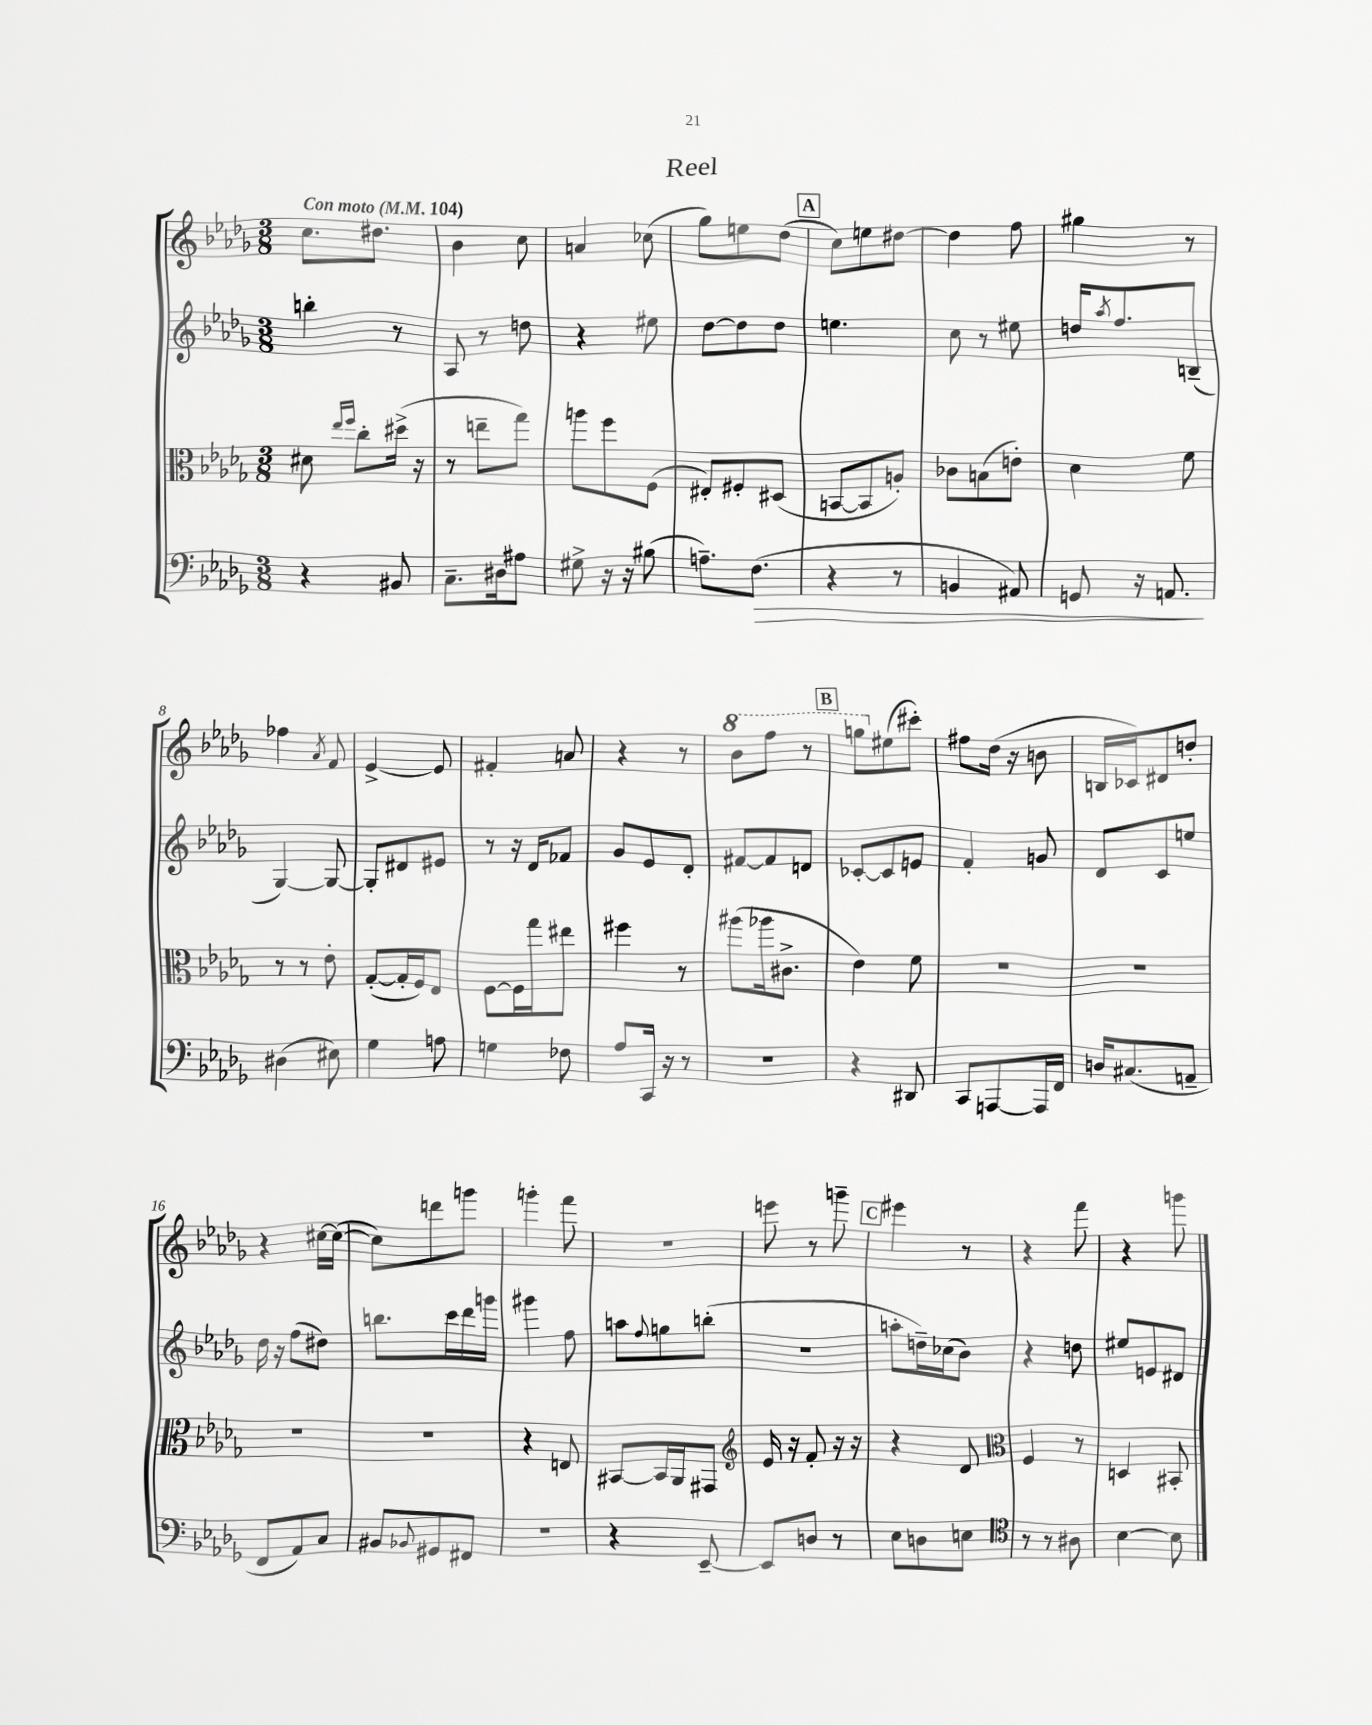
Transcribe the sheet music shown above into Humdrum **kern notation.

**kern	**kern	**kern	**kern
*staff4	*staff3	*staff2	*staff1
*clefF4	*clefC3	*clefG2	*clefG2
*k[b-e-a-d-g-]	*k[b-e-a-d-g-]	*k[b-e-a-d-g-]	*k[b-e-a-d-g-]
*M3/8	*M3/8	*M3/8	*M3/8
*MM104	*MM104	*MM104	*MM104
4r	8d#\	4bb'\	8.cc\L
.	16qqee-/LL	.	.
.	16qqff/JJ	.	.
.	8cc'\L	.	.
.	.	.	8.dd#\J
8BB#/	(16dd#^\Jk	8r	.
.	16r	.	.
=	=	=	=
8.C~\L	8r	8A-/	4b-\
.	8ee~\L	8r	.
16D#\k	.	.	.
8A#\J	8gg-\J)	8dd\	8cc\
=	=	=	=
8G#^\	8aa\L	4r	4a/
16r	8ff\	.	.
16r	.	.	.
(8B#\	(8F\J	8ee#\	(8cc-\
=	=	=	=
8.A~\L)	8E#'/L)	[8dd-\L	8gg-\L)
.	8F#'/	8dd-\]	8ee\
(8.F\J	.	.	.
.	(8D#/J	8dd-\J	(8dd-\J
=	=	=	=
4r	[8BB/L	4.ee\	8cc\L)
.	8BB/]	.	8ee\
8r	8A'/J)	.	[8dd#\J
=	=	=	=
4BB/	8c-\L	8cc\	4dd#\]
.	(8B\	8r	.
8AA#/)	8e'\J)	8ee#\	8ff\
=	=	=	=
8GG/	4d-\	16dd/LK	4gg#\
.	.	8qaa-/	.
.	.	8.ff/	.
16r	.	.	.
8.AA/	.	.	.
.	8f\	(8B~/J	8r
=	=	=	=
(4D#\	8r	[4G-/)	4ff-\
.	8r	.	.
.	.	.	8qa-/
8E#\)	8e-'\	8G-/_	8f/
=	=	=	=
4G-\	([8G-'/L	8G-'/]L	[4e-^/
.	16G-'/]L	8d#/	.
.	16F/J)	.	.
8A\	8E-/J	8e#/J	8e-/]
=	=	=	=
4G\	[8F\L	8r	4f#'/
.	16F\]L	16r	.
.	16gg-\J	16d-/LK	.
8F-\	8ee#\J	8f-/J	8a/
=	=	=	=
8A-/L	4ff#\	8g-/L	4r
16CC/Jk	.	8e-/	.
16r	.	.	.
8r	8r	8d-'/J	8r
=	=	=	=
4.r	(8aa#\L	[8f#/L	8bb-\L
.	16aa-\k	8f#/]	8fff\J
.	8.c#^\J	.	.
.	.	8d/J	8r
=	=	=	=
4r	4e-\)	[8c-'/L	8ggg\L
.	.	8c-/]	(8ee#\
8DD#/	8f\	8e/J	8ccc#'\J)
=	=	=	=
8CC/L	4.r	4f'/	8ff#\L
[8AAA/	.	.	(16dd-\Jk
.	.	.	16r
16AAA/]L	.	8g/	8b\
16FF/JJ	.	.	.
=	=	=	=
16D/LK	4.r	8d-/L	16B/LL
(8.C#/	.	.	16c-/J)
.	.	8c/	8d#/
8AA~/J	.	8ee/J	8dd'/J
=	=	=	=
8FF/L	4.r	16dd-\	4r
.	.	16r	.
8AA-/)	.	(8ff\L	.
8C/J	.	8dd#\J)	[16cc#\LL
.	.	.	(16cc#\_JJ
=	=	=	=
8BB#/L	4.r	8.bb\L	8cc#\]L)
8qqBB-/	.	.	.
8GG#/	.	.	8ddd\
.	.	16ccc\L	.
8FF#/J	.	16ddd-\	8ggg\J
.	.	16ggg\JJ	.
=	=	=	=
4.r	4r	4ggg#\	4ggg'\
.	8E/	8ff\	8fff\
=	=	=	=
4r	[8BB#/L	8aa\L	4.r
.	.	8qqff/	.
.	16BB#/]L	8gg\	.
.	16AA-/J	.	.
[8EE-~/	8GG#/J	(8bb'\J	.
=	=	=	=
*	*clefG2	*	*
8EE-/]L	16e-/	4.r	8eee\
.	16r	.	.
8D/J	8f'/	.	8r
8r	16r	.	8ggg~\
.	16r	.	.
=	=	=	=
8E-\L	4r	8aa'\L	4eee#\
8D\	.	16dd~\L)	.
.	.	(16cc-\J	.
8E\J	8d-/	8b-\J)	8r
=	=	=	=
*clefC4	*clefC3	*	*
8r	4F/	4r	4r
8r	.	.	.
8A#\	8r	8dd\	8fff\
=	=	=	=
[4B-\	4D/	8ee#/L	4r
.	.	8e/	.
8B-\]	8BB#'/	8d#/J	8ggg\
==	==	==	==
*-	*-	*-	*-
